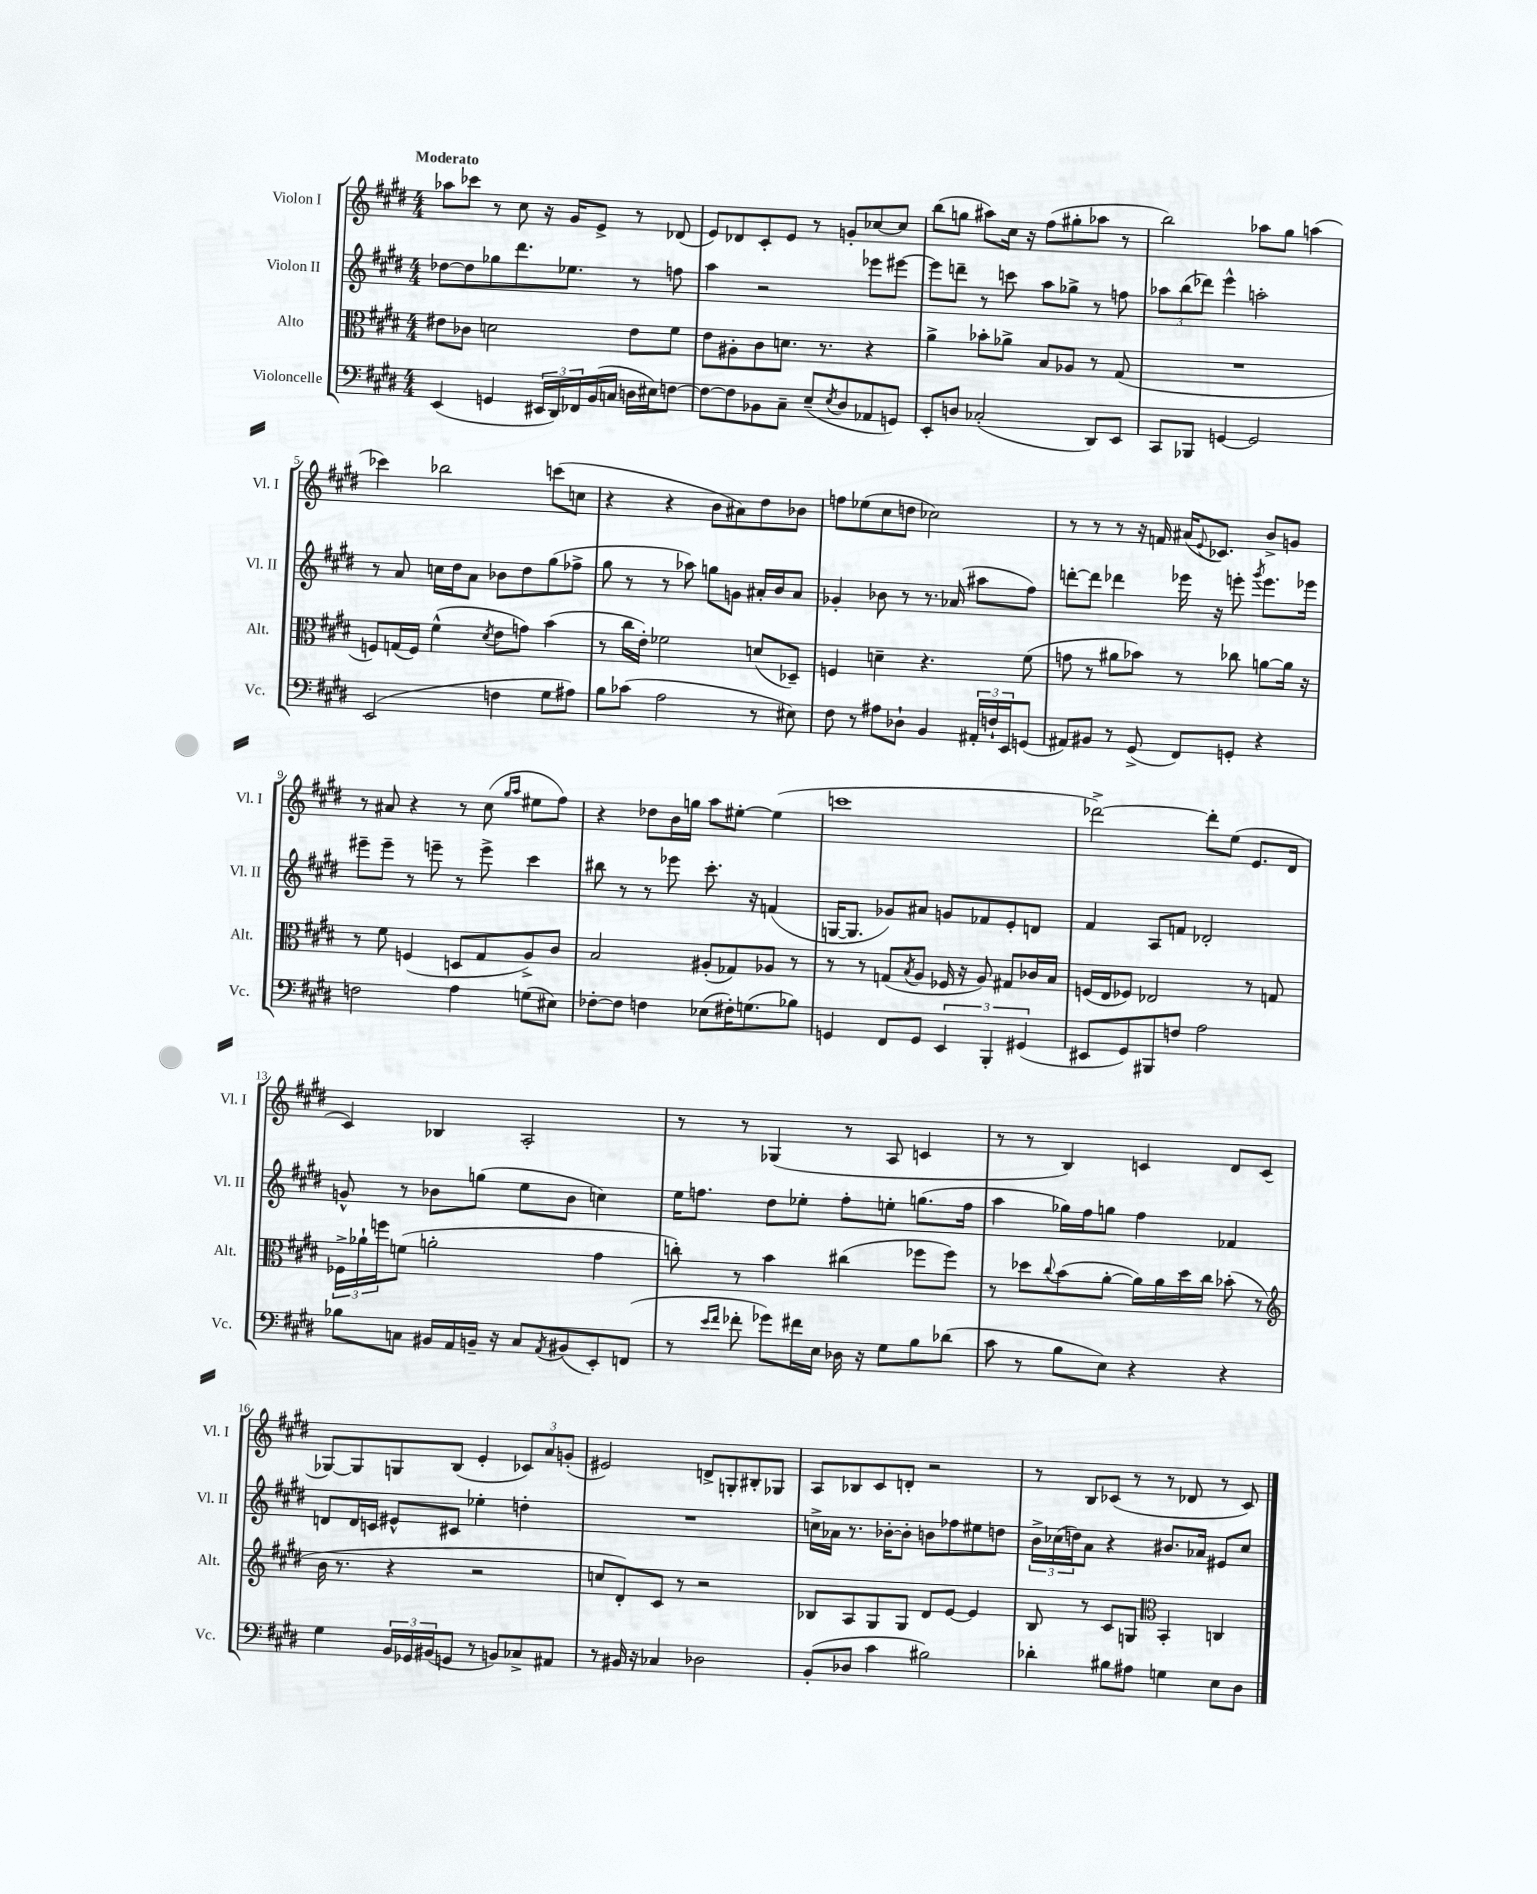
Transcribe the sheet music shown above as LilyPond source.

<<
\new StaffGroup <<
\new Staff = "s0" \with { instrumentName = "Violon I" shortInstrumentName = "Vl. I" } {
    \clef treble \key e \major \numericTimeSignature \time 4/4 \tempo "Moderato"
    aes''8 ces'''8 r8 cis''8 r16 gis'16 e'8-> r8 des'8( |
    e'8) des'8 cis'8-. e'8 r8 g'8-. ces''8~ ces''8 |
    b''8( g''8 ais''8) cis''16 r16 fis''8( gis''8-. aes''8 r8 |
    b''2) aes''8 gis''8 a''4( |
    ces'''4) bes''2 c'''8( c''8 |
    r4 r4 b'8 ais'8) dis''8 bes'8 |
    f''8 ees''8( cis''8 d''8 ces''2) |
    r8 r8 r8 r16 f'16 ais'16( \appoggiatura { e'8 } ces'8.) b'8-> g'8 |
    r8 ais'8 r4 r8 cis''8( \grace { gis''16 a''16 } eis''8 fis''8) |
    r4 des''8 b'16 g''16 a''8 eis''8~-. eis''4( |
    c'''1 |
    des'''2~->) des'''8-. e''8( e'8. dis'16 |
    cis'4) bes4 a2-. |
    r8 r8 ges4( r8 a8 c'4 |
    r8 r8 b4) c'4 dis'8 c'8( |
    ges8~) ges8 g8 b8( e'4-. \tuplet 3/2 { ces'8) a'8 g'8-.( } |
    eis'2) d'8-> g8-. bis8-. ges8 |
    a8 bes8 cis'8 d'8-. r2 |
    r8 b8 ces'8( r8 r8 des'8 r8 ces'8) \bar "|." |
}
\new Staff = "s1" \with { instrumentName = "Violon II" shortInstrumentName = "Vl. II" } {
    \clef treble \key e \major \numericTimeSignature \time 4/4
    des''8~ des''8 ges''8 dis'''8. ees''8. r8 f''8 |
    a''4 r2 ees'''8 eis'''8~ |
    eis'''8 d'''8-- r8 c'''8 a''8 ges''8-> r8 f''8 |
    \tuplet 3/2 { aes''8 b''8( des'''8) } e'''4-^ a''2-. |
    r8 a'8 c''16 dis''16 a'8 bes'8 dis''8 gis''8( fes''8-> |
    gis''8 r8 r8 aes''8) g''8 g'8 ais'16-. b'16 ais'8 |
    ges'4-. bes'8 r8 r8. aes'16( ais''8 fis''8) |
    d'''8~-. d'''8 des'''4 ees'''16 r16 e'''8-. \acciaccatura { gis'''8 } e'''8. ees'''16 |
    eis'''8-- eis'''8-- r8 e'''8-- r8 e'''8-> cis'''4 |
    bis''8 r8 r8 ees'''8 cis'''8.-. r16 f'4( |
    g16~ g8. ges'8) ais'8 g'8 fes'8 e'8-. d'8 |
    fis'4 a8 f'8 des'2-. |
    g'8-^ r8 bes'8 g''8( e''8 bes'8 c''4) |
    e''16 f''8. dis''8 ees''8-. f''8-. e''8-. g''8.( f''16 |
    a''4 ges''16) fis''16 g''8 fis''4 fes'4 |
    d'8 d'16 c'16 eis'8-^ cis'8 ees''4-. d''4-. |
    R1 |
    c''16-> aes'16 r8. bes'16~-. bes'8-. b'8 fes''8 eis''8 d''8 |
    \tuplet 3/2 { b'16-> ces''16( d''16) } a'8 r4 bis'8. aes'16 eis'8 ces''8 \bar "|." |
}
\new Staff = "s2" \with { instrumentName = "Alto" shortInstrumentName = "Alt." } {
    \clef alto \key e \major \numericTimeSignature \time 4/4
    eis'8 ces'8 d'2 eis'8 fis'8 |
    e'8 ais8-. cis'8 d'8. r8. r4 |
    a'4-> bes'8-. aes'8-> b8 aes8 r8 gis8( |
    R1 |
    f8) g16( f16) fis'4-^( \acciaccatura { dis'8 } e'8 g'8) b'4( |
    r8 cis''16 e'16-.) fes'2 d'8( des8--) |
    f4 d'4-- r4. fis'8( |
    g'8 r8 ais'8 bes'8) r8 ces''8 a'8~ a'16 r16 |
    r8 fis'8 f4( d8 gis8 a8->) cis'8 |
    b2 ais8-.( ges8) aes8 r8 |
    r8 r8 g8( \acciaccatura { b8 } a8 fes16 r16 a8) gis8 ces'16 b16 |
    f16( e16 fes8) ees2 r8 g8 |
    \tuplet 3/2 { fes16-> aes'16-! f''16 } f'8( a'2-. gis'4 |
    c''8-.) r8 b'4 cis''4( fes''8 fes''8) |
    r8 des''8 \appoggiatura { cis''8 } b'8( a'8~-. a'16) a'16 des''16 cis''16 bes'8-.( r8 |
    \clef treble b'16 r8. r4 r2 |
    c''8 dis'8-.) cis'8 r8 r2 |
    bes8 a8 gis8 gis8 dis'8 e'8~ e'4 |
    b8 r8 cis'8 g8 \clef alto b,4-. c4 \bar "|." |
}
\new Staff = "s3" \with { instrumentName = "Violoncelle" shortInstrumentName = "Vc." } {
    \clef bass \key e \major \numericTimeSignature \time 4/4
    e,4( g,4 \tuplet 3/2 { eis,16 dis,16) fes,16 } b,16( c16 d16 eis16) f8~ |
    f8~ f8 bes,8 cis8-- e8--( \acciaccatura { e8 } dis8 aes,8 g,8) |
    e,8-. d8 ces2-.( dis,8) e,8 |
    cis,8 bes,,8 g,4~ g,2 |
    e,2( f4 gis8 ais8) |
    b8 ces'8( a2 r8 eis8) |
    fis8 r8 ais8 des8-! b,4 \tuplet 3/2 { ais,16-. f16-! e,16 } g,8( |
    ais,8) bis,8 r8 gis,8->( fis,8) g,8-. r4 |
    f2 a4 g8( eis8) |
    fes8~-. fes8 f4 ees8( fis16-.) g8.( bes8) |
    g,4 fis,8 g,8 \tuplet 3/2 { e,4 b,,4-. gis,4( } |
    eis,8 gis,8) bis,,8 f8 a2 |
    bes8 c8 bis,16 a,16 b,16-- r16 c8 \acciaccatura { a,8 } bis,8( e,8-.) f,8( |
    r8 \grace { e'16 fis'16 } fes'8-. ges'8) fis'16 e16 des16 r16 gis8 b8 des'8( |
    cis'8 r8 b8 e8) r4 r4 |
    gis4 \tuplet 3/2 { b,16 ges,16 bis,16( } g,8 r8 b,8) ces8-> ais,8 |
    r8 bis,16 r16 ces4 des2 |
    b,8-.( des8 cis'4 bis2) |
    des'4-. bis8 ais8 g4 e8 dis8 \bar "|." |
}
>>
>>
